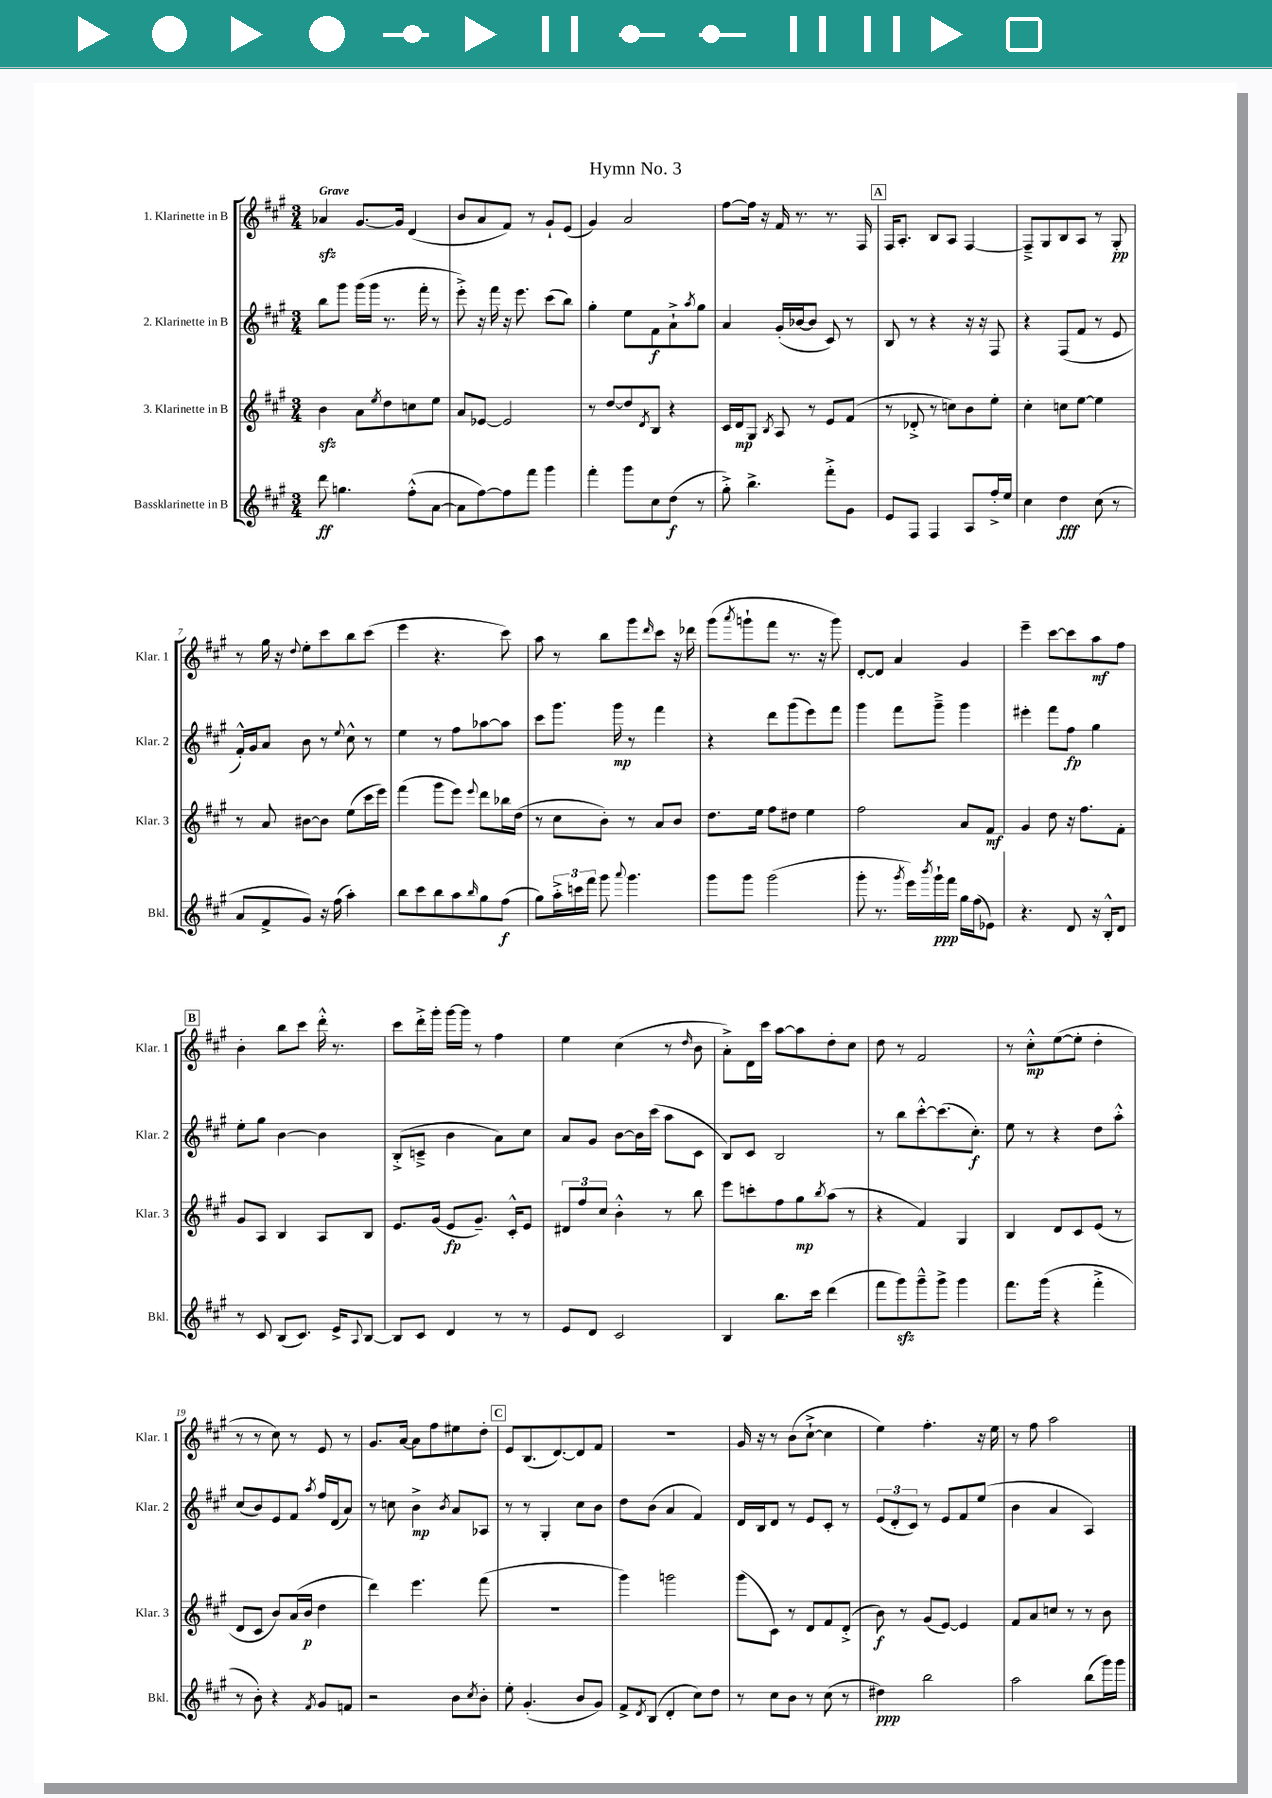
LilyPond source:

\header { title = "Hymn No. 3" }
<<
\new StaffGroup <<
\new Staff = "s0" \with { instrumentName = "1. Klarinette in B" shortInstrumentName = "Klar. 1" } {
    \clef treble \key a \major \numericTimeSignature \time 3/4 \tempo "Grave"
    aes'4\sfz gis'8.~ gis'16 d'4( |
    b'8 a'8 fis'8) r8 gis'8-! e'8( |
    gis'4) a'2 |
    fis''8~ fis''16 r16 fis'16 r8. r8. fis16 |
    \mark \markup { \box "A" } fis16 a8.-. b8 a8 fis4~ |
    fis8---> gis8 b8 a8 r8 gis8-.\pp |
    r8 gis''16 r16 \appoggiatura { d''8 } e''8-. cis'''8 b''8 cis'''8( |
    e'''4 r4. cis'''8) |
    a''8 r8 b''8 gis'''8 \grace { d'''16 } cis'''8 r16 des'''16 |
    gis'''8( \acciaccatura { a'''8 } g'''8-! fis'''8 r8. r16 g'''8) |
    d'8~-. d'8 a'4 gis'4 |
    e'''4-- cis'''8~ cis'''8 a''8\mf fis''8 |
    \mark \markup { \box "B" } b'4-. b''8 cis'''8 d'''16-.-^ r8. |
    cis'''8 d'''16-.-> gis'''16-. gis'''16~ gis'''16 r8 fis''4 |
    e''4 cis''4( r8 \grace { d''16 } b'8 |
    a'8-.->) d'16 cis'''16 a''8~ a''8 d''8-. cis''8 |
    d''8 r8 fis'2 |
    r8 cis''8-.-^\mp e''8~( e''8-. d''4-. |
    r8 r8 cis''8) r8 e'8 r8 |
    gis'8. a'16~ a'8 fis''8 eis''8 d''8-. |
    \mark \markup { \box "C" } e'8 b8.( d'8.~) d'8 fis'8 |
    R2. |
    gis'16 r16 r8 b'8( cis''8~-!-> cis''4 |
    e''4) fis''4.-. r16 e''16 |
    r8 fis''8 a''2 \bar "|." |
}
\new Staff = "s1" \with { instrumentName = "2. Klarinette in B" shortInstrumentName = "Klar. 2" } {
    \clef treble \key a \major \numericTimeSignature \time 3/4
    b''8 gis'''8 gis'''16( gis'''16 r8. fis'''16-. r8 |
    e'''8-.->) r16 fis'''16 r16 e'''8. cis'''8( b''8) |
    gis''4-. e''8 fis'8\f a'8-!-> \acciaccatura { a''8 } gis''8 |
    a'4 gis'16-.( bes'16~ bes'8 cis'8) r8 |
    \mark \markup { \box "A" } b8 r8 r4 r16 r16 fis8 |
    r4 fis8( fis'8 r8 e'8 |
    fis'16-.-^) gis'16 a'8 b'8 r8 \appoggiatura { e''8 } cis''8-^ r8 |
    e''4 r8 fis''8 aes''8~ aes''8 |
    cis'''8 gis'''8. gis'''16\mp r8 fis'''4 |
    r4 d'''8 gis'''8( e'''8) fis'''8 |
    gis'''4 fis'''8 gis'''8---> gis'''4 |
    eis'''4-. fis'''8 fis''8\fp gis''4 |
    \mark \markup { \box "B" } e''8-. gis''8 b'4~ b'4 |
    b8-.->( c'8---> b'4 a'8) cis''8 |
    a'8 gis'8 b'8~ b'16 cis'''16( a''8 cis'8 |
    b8) cis'8 b2 |
    r8 b''8 cis'''8~-.-^ cis'''8.( cis''8.-.\f) |
    e''8 r8 r4 d''8 a''8-.-^ |
    cis''8( b'8) e'8 fis'8 \acciaccatura { a''8 } fis''16 d'16( a'8) |
    r8 c''8 b'4->\mp \acciaccatura { b'8 } a'8 aes8 |
    \mark \markup { \box "C" } r8 r8 gis4-. cis''8 b'8 |
    d''8 b'8( a'4 fis'4) |
    d'16 b16 d'8 r8 e'8 cis'8-. r8 |
    \tuplet 3/2 { e'8( d'8-. cis'8) } r8 e'8 fis'8 e''8( |
    b'4 a'4 a4) \bar "|." |
}
\new Staff = "s2" \with { instrumentName = "3. Klarinette in B" shortInstrumentName = "Klar. 3" } {
    \clef treble \key a \major \numericTimeSignature \time 3/4
    b'4\sfz a'8 \acciaccatura { e''8 } d''8 c''8 e''8 |
    a'8 ees'8~ ees'2 |
    r8 d''8~ d''8 \acciaccatura { d'8 } b8 r4 |
    cis'16 d'16\mp gis8 \acciaccatura { b8 } a8 r8 e'8 fis'8( |
    \mark \markup { \box "A" } r8 des'8-.-> r8 c''8) b'8 e''8-. |
    cis''4-. c''8 e''8~ e''4 |
    r8 a'8 bis'8~ bis'8 e''8( cis'''16 e'''16) |
    fis'''4( gis'''8 e'''8) \appoggiatura { e'''8 } d'''8 bes''16 d''16( |
    r8 cis''8 b'8-.) r8 a'8 b'8 |
    d''8. e''16 fis''8 dis''8 e''4 |
    fis''2 a'8 fis'8\mf |
    gis'4 d''8 r16 fis''8. fis'8-. |
    \mark \markup { \box "B" } gis'8 a8 b4 a8 b8 |
    e'8. gis'16( e'8\fp gis'8.--) cis'16-.-^ e'8 |
    \tuplet 3/2 { dis'8 fis''8 cis''8 } b'4-.-^ r8 b''8 |
    e'''8 c'''8-. fis''8 gis''8\mp \acciaccatura { b''8 } a''8( r8 |
    r4 fis'4) gis4 |
    b4 d'8 cis'8 e'8( r8 |
    d'8 cis'8 b'8) a'16( b'16\p d''4 |
    d'''4) e'''4. fis'''8( |
    \mark \markup { \box "C" } R2. |
    gis'''4) g'''2 |
    gis'''8( cis'8) r8 d'8 fis'8 d'8-.->( |
    b'8\f) r8 gis'8( e'8~) e'4 |
    fis'8 a'8 c''8 r8 r8 b'8 \bar "|." |
}
\new Staff = "s3" \with { instrumentName = "Bassklarinette in B" shortInstrumentName = "Bkl." } {
    \clef treble \key a \major \numericTimeSignature \time 3/4
    d'''8\ff g''4. fis''8-.-^( a'8~ |
    a'8 fis''8~) fis''8 fis'''8 gis'''4 |
    fis'''4-. gis'''8 cis''8 d''8\f( r8 |
    gis''8-.->) b''4.-> fis'''8-.-> gis'8 |
    \mark \markup { \box "A" } e'8 fis8 fis4 a8 fis''16-.-> e''16 |
    cis''4 d''4\fff cis''8( r8 |
    a'8 fis'8-> gis'8) r16 fis''16( a''4-.) |
    b''8 cis'''8 b''8 a''8 \grace { b''16 } gis''8 fis''8\f( |
    gis''8) \tuplet 3/2 { a''16-.-> c'''16 fis'''16 } gis'''8 \appoggiatura { a'''8 } gis'''4. |
    gis'''8 gis'''8 gis'''2( |
    gis'''8-. r8. \acciaccatura { gis'''8 } e'''16) \acciaccatura { b'''8 } gis'''16-!\ppp fis'''16 gis''16 fis''16( ees'8) |
    r4. d'8 r16 b16-.-^ d'8 |
    \mark \markup { \box "B" } r8 cis'8 b8( cis'8.) e'16-> \appoggiatura { a8 } b8~ |
    b8 cis'8 d'4 r8 r8 |
    e'8 d'8 cis'2 |
    b4 b''8. cis'''16 d'''4( |
    fis'''8 gis'''8\sfz) gis'''8---^ gis'''8-> gis'''4 |
    fis'''8. gis'''16( r4 fis'''4-.-> |
    r8 b'8-.) r4 \acciaccatura { fis'8 } gis'8 f'8 |
    r2 b'8 \acciaccatura { cis''8 } b'8-. |
    \mark \markup { \box "C" } e''8-. gis'4.-.( b'8 gis'8) |
    fis'8-> \acciaccatura { d'8 } b8( d'4-. cis''8) d''8 |
    r8 cis''8 b'8 r8 cis''8( r8 |
    dis''4\ppp) b''2 |
    a''2 b''8( gis'''16) gis'''16 \bar "|." |
}
>>
>>
